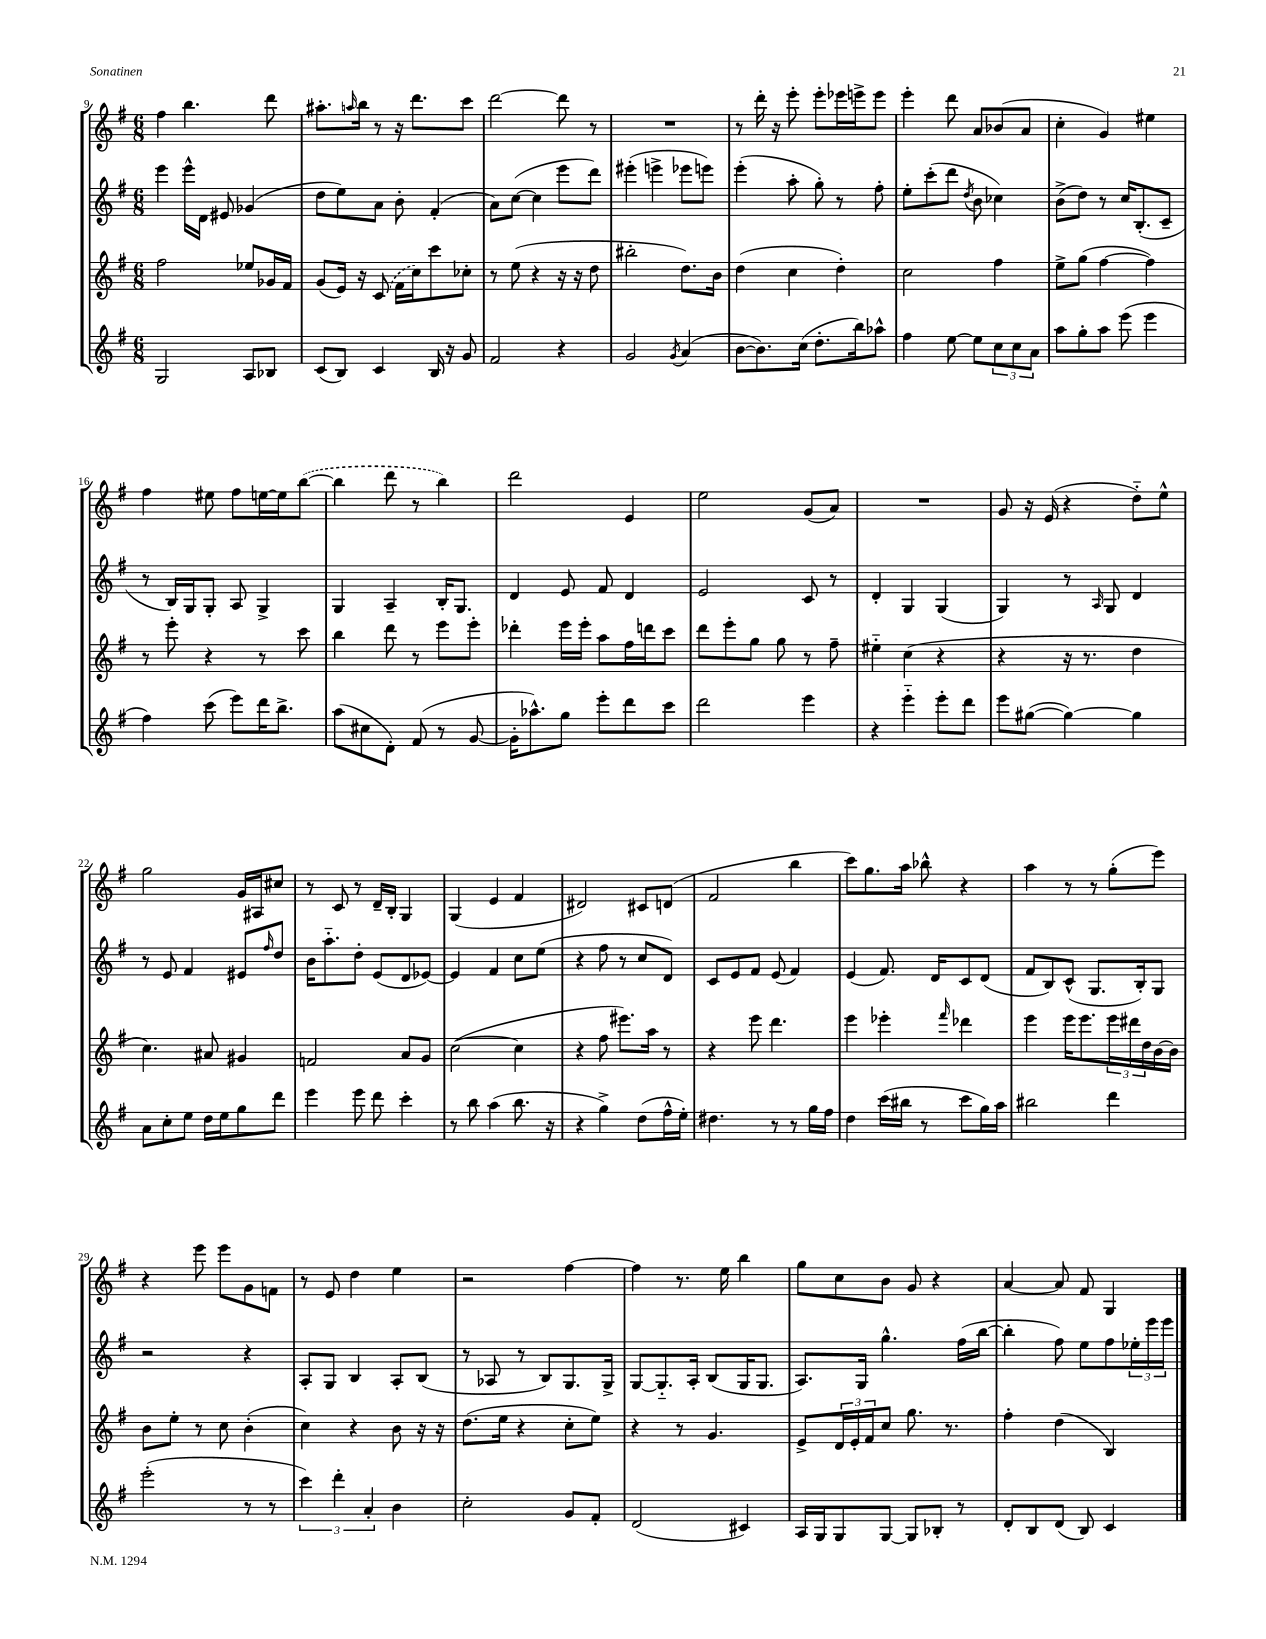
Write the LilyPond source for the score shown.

<<
\new StaffGroup <<
\new Staff = "s0" {
    \clef treble \key g \major \numericTimeSignature \time 6/8
    fis''4 b''4. d'''8 |
    ais''8.-. \grace { a''16 } b''16 r8 r16 d'''8. c'''8 |
    d'''2~ d'''8 r8 |
    R2. |
    r8 d'''16-. r16 e'''8-. e'''8-. ees'''16 e'''16-> e'''8 |
    e'''4-. d'''8 a'8 bes'8( a'8 |
    c''4-. g'4) eis''4 |
    fis''4 eis''8 fis''8 e''16~ e''16 \once \slurDashed b''8~( |
    b''4 d'''8 r8 b''4) |
    d'''2 e'4 |
    e''2 g'8( a'8) |
    R2. |
    g'8 r16 e'16( r4 d''8-_) e''8-^ |
    g''2 g'16 ais16 cis''8 |
    r8 c'8 r8 d'16-- b16-. g4 |
    g4( e'4 fis'4 |
    dis'2) cis'8 d'8( |
    fis'2 b''4 |
    c'''8) g''8. a''16 bes''8-^ r4 |
    a''4 r8 r8 g''8-.( e'''8) |
    r4 e'''8 e'''8 g'8 f'8 |
    r8 e'8 d''4 e''4 |
    r2 fis''4~ |
    fis''4 r8. e''16 b''4 |
    g''8 c''8 b'8 g'8 r4 |
    a'4~ a'8 fis'8 g4 \bar "|." |
}
\new Staff = "s1" {
    \clef treble \key g \major \numericTimeSignature \time 6/8
    e'''4 e'''16-^ d'16 eis'8 ges'4( |
    d''8 e''8) a'8 b'8-. fis'4-.( |
    a'8) c''8~( c''4 e'''8 d'''8) |
    eis'''4-.( e'''4-> ees'''8 e'''8) |
    e'''4-.( a''8-. g''8-.) r8 fis''8-. |
    e''8-. c'''8-.( d'''8 \acciaccatura { d''8 } b'8 ces''4) |
    b'8->( d''8) r8 c''16 b8.-.( c'8-- |
    r8 b16) g16 g8-. a8 g4-> |
    g4 a4-- b16-. g8. |
    d'4 e'8 fis'8 d'4 |
    e'2 c'8 r8 |
    d'4-. g4 g4( |
    g4) r8 \grace { a16 } g8 d'4 |
    r8 e'8 fis'4 eis'8 \grace { fis''16 } d''8 |
    b'16 a''8.-_ d''8-. e'8( d'8 ees'8~) |
    ees'4 fis'4 c''8 e''8( |
    r4 fis''8 r8 c''8 d'8) |
    c'8 e'8 fis'8 e'8( fis'4) |
    e'4( fis'8.) d'16 c'8 d'8( |
    fis'8 b8) c'8-^( g8. b16-.) g8 |
    r2 r4 |
    a8-. g8 b4 a8-. b8( |
    r8 aes8 r8 b8) g8. g16-> |
    g8~ g8.-_ a16-. b8( g16 g8. |
    a8.) g16 g''4.-^ fis''16( b''16~ |
    b''4-. fis''8) e''8 fis''8 \tuplet 3/2 { ees''16-. e'''16 e'''16 } \bar "|." |
}
\new Staff = "s2" {
    \clef treble \key g \major \numericTimeSignature \time 6/8
    fis''2 ees''8 ges'16 fis'16 |
    g'8( e'16) r16 \once \slurDashed c'8( fis'16 c''16) c'''8 ces''8-. |
    r8 e''8( r4 r16 r16 d''8 |
    bis''2-. d''8.) b'16 |
    d''4( c''4 d''4-.) |
    c''2 fis''4 |
    e''8-> g''8( fis''4~ fis''4) |
    r8 e'''8-. r4 r8 c'''8 |
    b''4 d'''8 r8 e'''8 e'''8-. |
    des'''4-. e'''16 e'''16-. a''8 fis''16 d'''16 c'''8 |
    d'''8 e'''8-. g''8 g''8 r8 fis''8-- |
    eis''4-_ c''4( r4 |
    r4 r16 r8. d''4 |
    c''4.) ais'8 gis'4 |
    f'2 a'8 g'8 |
    c''2~( c''4 |
    r4 fis''8 eis'''8.) a''16 r8 |
    r4 e'''8 d'''4. |
    e'''4 ees'''4-. \grace { fis'''16 } des'''4 |
    e'''4 e'''16 e'''8. \tuplet 3/2 { e'''16 dis'''16 d''16 } b'16~ b'16 |
    b'8 e''8-. r8 c''8 b'4-.( |
    c''4) r4 b'8 r16 r16 |
    d''8.( e''16 r4 c''8-. e''8) |
    r4 r8 g'4. |
    e'8-> \tuplet 3/2 { d'16 e'16-. fis'16 } c''8 g''8. r8. |
    fis''4-. d''4( b4) \bar "|." |
}
\new Staff = "s3" {
    \clef treble \key g \major \numericTimeSignature \time 6/8
    g2 a8 bes8 |
    c'8( b8) c'4 b16 r16 g'8 |
    fis'2 r4 |
    g'2 \acciaccatura { g'8 } a'4( |
    b'8~ b'8.) c''16( d''8.-. b''16) aes''8-^ |
    fis''4 e''8~ e''8 \tuplet 3/2 { c''8 c''8 a'8 } |
    a''8 g''8-. a''8 e'''8( e'''4 |
    fis''4) c'''8( e'''8) d'''16 b''8.-> |
    a''8( cis''8 d'8-.) fis'8( r8 g'8~ |
    g'16-. aes''8.-^) g''8 e'''8-. d'''8 c'''8 |
    d'''2 e'''4 |
    r4 e'''4-_ e'''8-. d'''8 |
    e'''8 gis''8~( gis''4~) gis''4 |
    a'8 c''8-. e''8 d''16 e''16 g''8 d'''8 |
    e'''4 e'''8 d'''8 c'''4-. |
    r8 b''8 a''4( b''8. r16 |
    r4 g''4->) d''8( fis''16-^ e''16-.) |
    dis''4. r8 r8 g''16 fis''16 |
    d''4 c'''16( bis''16 r8 c'''8 g''16) a''16 |
    bis''2 d'''4 |
    e'''2-.( r8 r8 |
    \tuplet 3/2 { c'''4) d'''4-. a'4-. } b'4 |
    c''2-. g'8 fis'8-. |
    d'2( cis'4) |
    a16 g16 g8 g8~ g8 bes8-. r8 |
    d'8-. b8 d'8( b8) c'4 \bar "|." |
}
>>
>>
\layout { \context { \Score currentBarNumber = #9 } }
